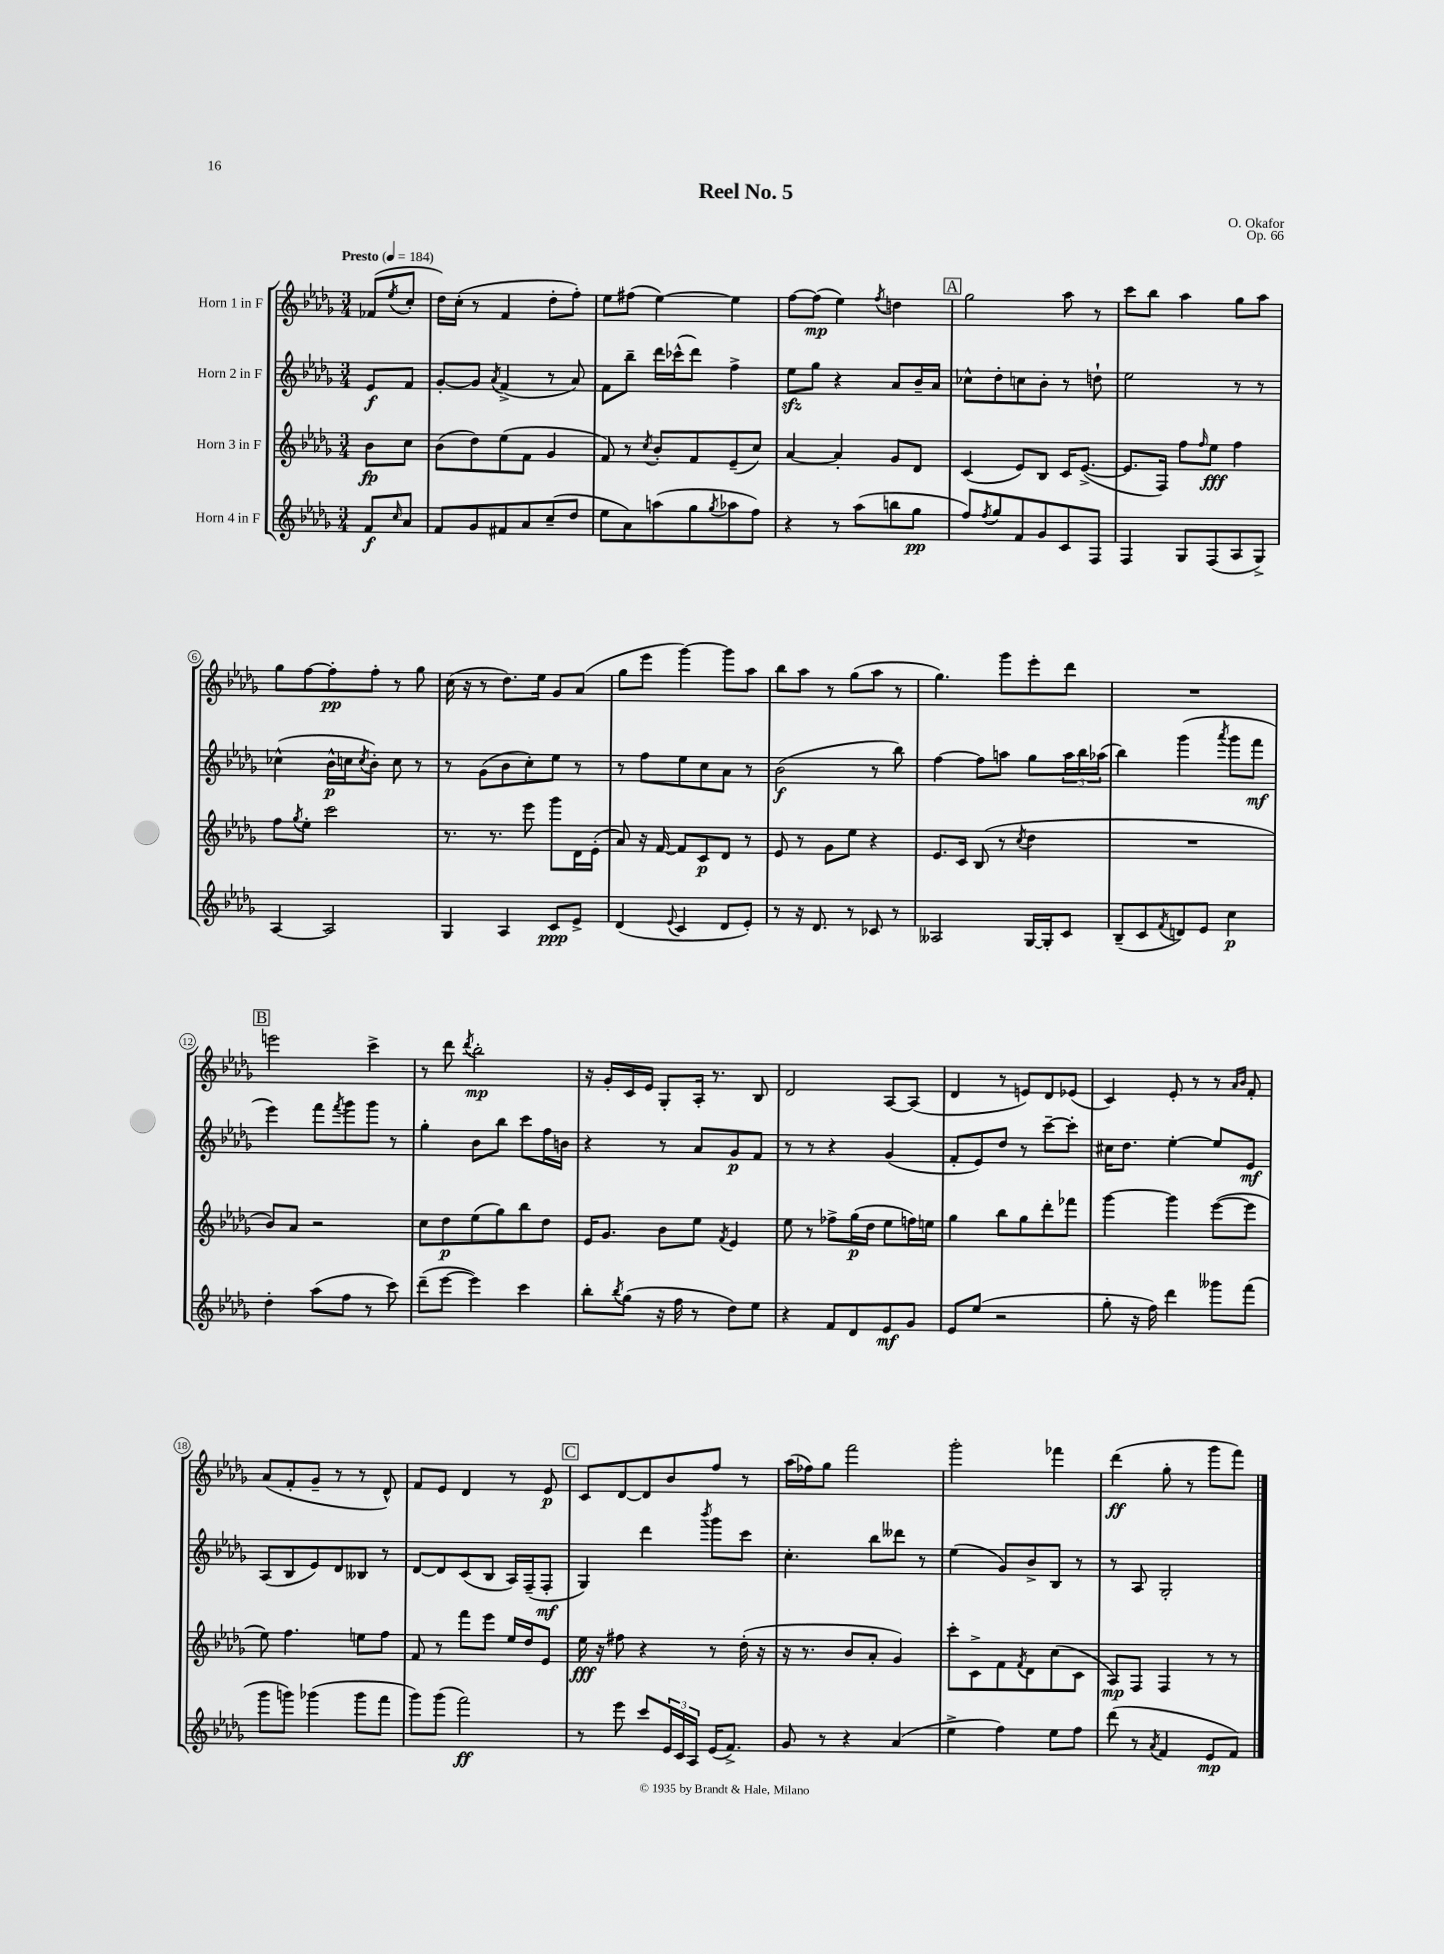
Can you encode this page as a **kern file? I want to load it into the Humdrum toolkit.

**kern	**kern	**kern	**kern
*staff4	*staff3	*staff2	*staff1
*clefG2	*clefG2	*clefG2	*clefG2
*k[b-e-a-d-g-]	*k[b-e-a-d-g-]	*k[b-e-a-d-g-]	*k[b-e-a-d-g-]
*M3/4	*M3/4	*M3/4	*M3/4
*MM184	*MM184	*MM184	*MM184
8f/L	8b-\L	8e-/L	(8f-/L
16qqcc/	.	.	8qee-/
8a-/J	8cc\J	8f/J	8cc'/J
=	=	=	=
8f/L	(8b-\L	[8g-'/L	16dd-\LL)
.	.	.	(16cc'\JJ
8g-/	8dd-\)	8g-/]J	8r
.	.	8qa-/	.
8f#/	(8ee-\	(4f^/	4f/
8a-/	8f\J	.	.
(8cc~/	4g-/	8r	8dd-'\L
8dd-/J	.	8a-/)	8ff'\J)
=	=	=	=
8ee-\L	8f/)	8f\L	8ee-\L
8a-\)	8r	8bb-~\J	(8ff#\J
.	8qcc/	.	.
(8aa\	8b-'/L	16ddd-\LL	[4ee-\)
.	.	(16ccc-^^\J	.
8gg-\	8f/	8ddd-\J)	.
8qgg-/	.	.	.
8aa-\	(8e-~/	4ff^\	4ee-\]
8ff\J)	8cc/J)	.	.
=	=	=	=
4r	[4a-/	8ee-\L	[8ff\L
.	.	8gg-\J	(8ff\]J
8r	4a-'/]	4r	4ee-\)
(8aa-\L	.	.	.
.	.	.	8qff/
8bb\	8g-/L	8a-/L	4dd\
8gg-\J	8d-/J	16b-~/L	.
.	.	16a-/JJ	.
=	=	=	=
8ff/L)	(4c/	8cc-^^\L	2gg-\
8qff/	.	.	.
8gg-/	.	8dd-'\	.
8f/	8e-/L)	8cc\	.
8g-/	8B-/J	8b-'\J	.
8c/	16c/LK	8r	8aa-\
.	([8.e-^/J	.	.
8F/J	.	8dd`\	8r
=	=	=	=
4F/	8.e-/]L	2ee-\	8ccc\L
.	.	.	8bb-\J
.	16F/Jk)	.	.
8G-/L	8ff\L	.	4aa-\
.	16qqff/	.	.
(8F/	8ee-\J	.	.
8A-/	4ff\	8r	8gg-\L
8G-^/J)	.	8r	8aa-\J
=	=	=	=
[4A-/	8ff\L	(4cc-^^\	8gg-\L
.	8qgg-/	.	.
.	8ee-'\J	.	[8ff\
2A-/]	2ccc\	16b-^^\LL	8ff'\]
.	.	16cc\J	.
.	.	8qcc/	.
.	.	8b-'\J)	8ff'\J
.	.	8cc\	8r
.	.	8r	8gg-\
=	=	=	=
4G-/	8.r	8r	(16cc\
.	.	.	16r
.	.	(8g-\L	8r
.	8.r	.	.
4A-/	.	8b-\	8.dd-\L)
.	8eee-\	8cc'\)	.
.	.	.	16ee-\Jk
8c/L	8ggg-\L	8ee-\J	8g-/L
8e-^/J	16d-\L	8r	(8a-/J
.	(16e-'\JJ	.	.
=	=	=	=
(4d-/	8a-/)	8r	8gg-\L
.	16r	8ff\L	8eee-\J
.	[16f/	.	.
8qqe-/	.	.	.
4c/	8f/]L	8ee-\	[4ggg-\)
.	8c/	8cc\	.
8d-/L	8d-/J	8a-\J	8ggg-\]L
8e-'/J)	8r	8r	8aa-\J
=	=	=	=
8r	8e-/	(2b-\	8bb-\L
16r	8r	.	8aa-\J
8.d-/	.	.	.
.	8g-\L	.	8r
8r	8ee-\J	.	(8gg-\L
8c-/	4r	8r	8aa-\J
8r	.	8bb-\)	8r
=	=	=	=
2A--/	8.e-/L	[4ff\	4.gg-\)
.	16c/Jk	.	.
.	(8B-/	8ff\]L	.
.	8r	8aa\J	8ggg-\L
.	8qcc/	.	.
[16G-/LL	4dd-\	8gg-\L	8eee-'\
16G-'/]J	.	.	.
8c/J	.	24aa\L	8ddd-\J
.	.	24bb-\	.
.	.	(24aa-\JJ	.
=	=	=	=
(8B-~/L	2.r	4bb-\)	2.r
8c/	.	.	.
8qf/	.	.	.
8d/)	.	(4ggg-\	.
8e-/J	.	.	.
.	.	8qaaa-/	.
4cc\	.	8ggg-\L	.
.	.	8fff\J	.
=	=	=	=
4dd-'\	8b-/L)	4eee-\)	2eee\
.	8a-/J	.	.
(8aa-\L	2r	8fff\L	.
.	.	8qfff/	.
8ff\J	.	8ggg-\	.
8r	.	8ggg-\J	4ccc^\
8ccc\)	.	8r	.
=	=	=	=
(8ddd-~\L	8cc\L	4gg-'\	8r
[8eee-\J	8dd-\	.	8ddd-\
.	.	.	8qddd-/
4eee-\])	(8ee-\	8b-\L	2bb-'\
.	8gg-\)	8bb-\J	.
4ccc\	8bb-\	8ccc\L	.
.	8dd-\J	16ff\L	.
.	.	16b\JJ	.
=	=	=	=
8bb-'\L	16e-/LK	4r	16r
.	8.g-/J	.	16g-'/LL
8qbb-/	.	.	.
(8gg-\J	.	.	16c/
.	.	.	16e-/JJ
16r	8b-\L	8r	8G-'/L
16ff\	.	.	.
8r	8ee-\J	8a-/L	16A-'/Jk
.	.	.	8.r
.	8qf/	.	.
8dd-\L)	4e-/	8g-/	.
8ee-\J	.	8f/J	8B-/
=	=	=	=
4r	8ee-\	8r	2d-/
.	8r	8r	.
8f/L	8ff-^\L	4r	.
8d-/	(16gg-\L	.	.
.	16dd-\JJ	.	.
8e-/	8ee-\L	(4g-/	[8A-/L
8g-/J	16ff\L)	.	(8A-/]J
.	16ee\JJ	.	.
=	=	=	=
8e-/L	4gg-\	8f'/L	4d-/
(8ee-/J	.	8e-/)	.
2r	8bb-\L	8dd-/J	8r
.	8gg-\	8r	8e/L)
.	8ddd-'\	[8ccc~\L	8d-/
.	8fff-\J	8ccc'\]J	(8e-/J
=	=	=	=
8gg-'\	[4ggg-\	16cc#\LK	4c/)
.	.	8.dd-\J	.
16r	.	.	.
16ff\)	.	.	.
4ddd-\	4ggg-\]	[4ee-'\	8e-'/
.	.	.	8r
8ggg--\L	([8eee-\L	8ee-/]L	8r
.	.	.	16qqa-/LL
.	.	.	16qqb-/JJ
(8fff\J	8eee-\]J	8e-/J	8f'/
=	=	=	=
8ggg-\L	8ee-\)	(8A-/L	(8a-/L
8ggg\J)	4.ff\	8B-/	8f'/
(4ggg-\	.	8e-/)	8g-~/J
.	.	8d-/	8r
8ggg-\L	8ee\L	8B--/J	8r
8fff\J	8ff\J	8r	8d-^^/)
=	=	=	=
8ggg-\L)	8f/	[8d-/L	8f/L
(8ggg-\J	8r	8d-/]	8e-/J
2fff\)	8fff\L	(8c/	4d-/
.	8eee-\J	8B-/J	.
.	16ee-/LL	16A-/LL)	8r
.	16dd-/J	(16F~/J	.
.	8e-/J	8F'/J	8e-/
=	=	=	=
8r	16ee-\	4G-/)	8c/L
.	16r	.	.
8eee-\	8ff#\	.	[8d-/
8ccc/L	4r	4ddd-\	8d-/]
24e-/L	.	.	8b-/
24c/	.	.	.
24A-/JJ	.	.	.
.	.	8qbbb-/	.
(16e-/LK	8r	8ggg-\L	8ff/J
8.f^/J)	.	.	.
.	(16dd-'\	8ccc\J	8r
.	16r	.	.
=	=	=	=
8g-/	16r	4.cc'\	(16aa-\LL
.	8.r	.	16ff-\J)
8r	.	.	8gg-\J
4r	8b-/L	.	2fff\
.	8a-'/J	8bb-\L	.
(4a-/	4g-/)	8ddd--\J	.
.	.	8r	.
=	=	=	=
4ee-^\	8ccc'\L	(4ee-\	2ggg-'\
.	8c^\	.	.
4ff\)	8f\	8g-/L)	.
.	8qf/	.	.
.	8d-\	8b-^/	.
8ee-\L	(8cc\	8B-/J	4fff-\
8ff\J	8c\J	8r	.
=	=	=	=
(8ddd-\	8A-/L)	8r	(4ddd-\
8r	8F/J	8A-/	.
8qa-/	.	.	.
4f/	4F/	2G-'/	8gg-'\
.	.	.	8r
8e-/L	8r	.	8ggg-\L
8f/J)	8r	.	8fff\J)
==	==	==	==
*-	*-	*-	*-
